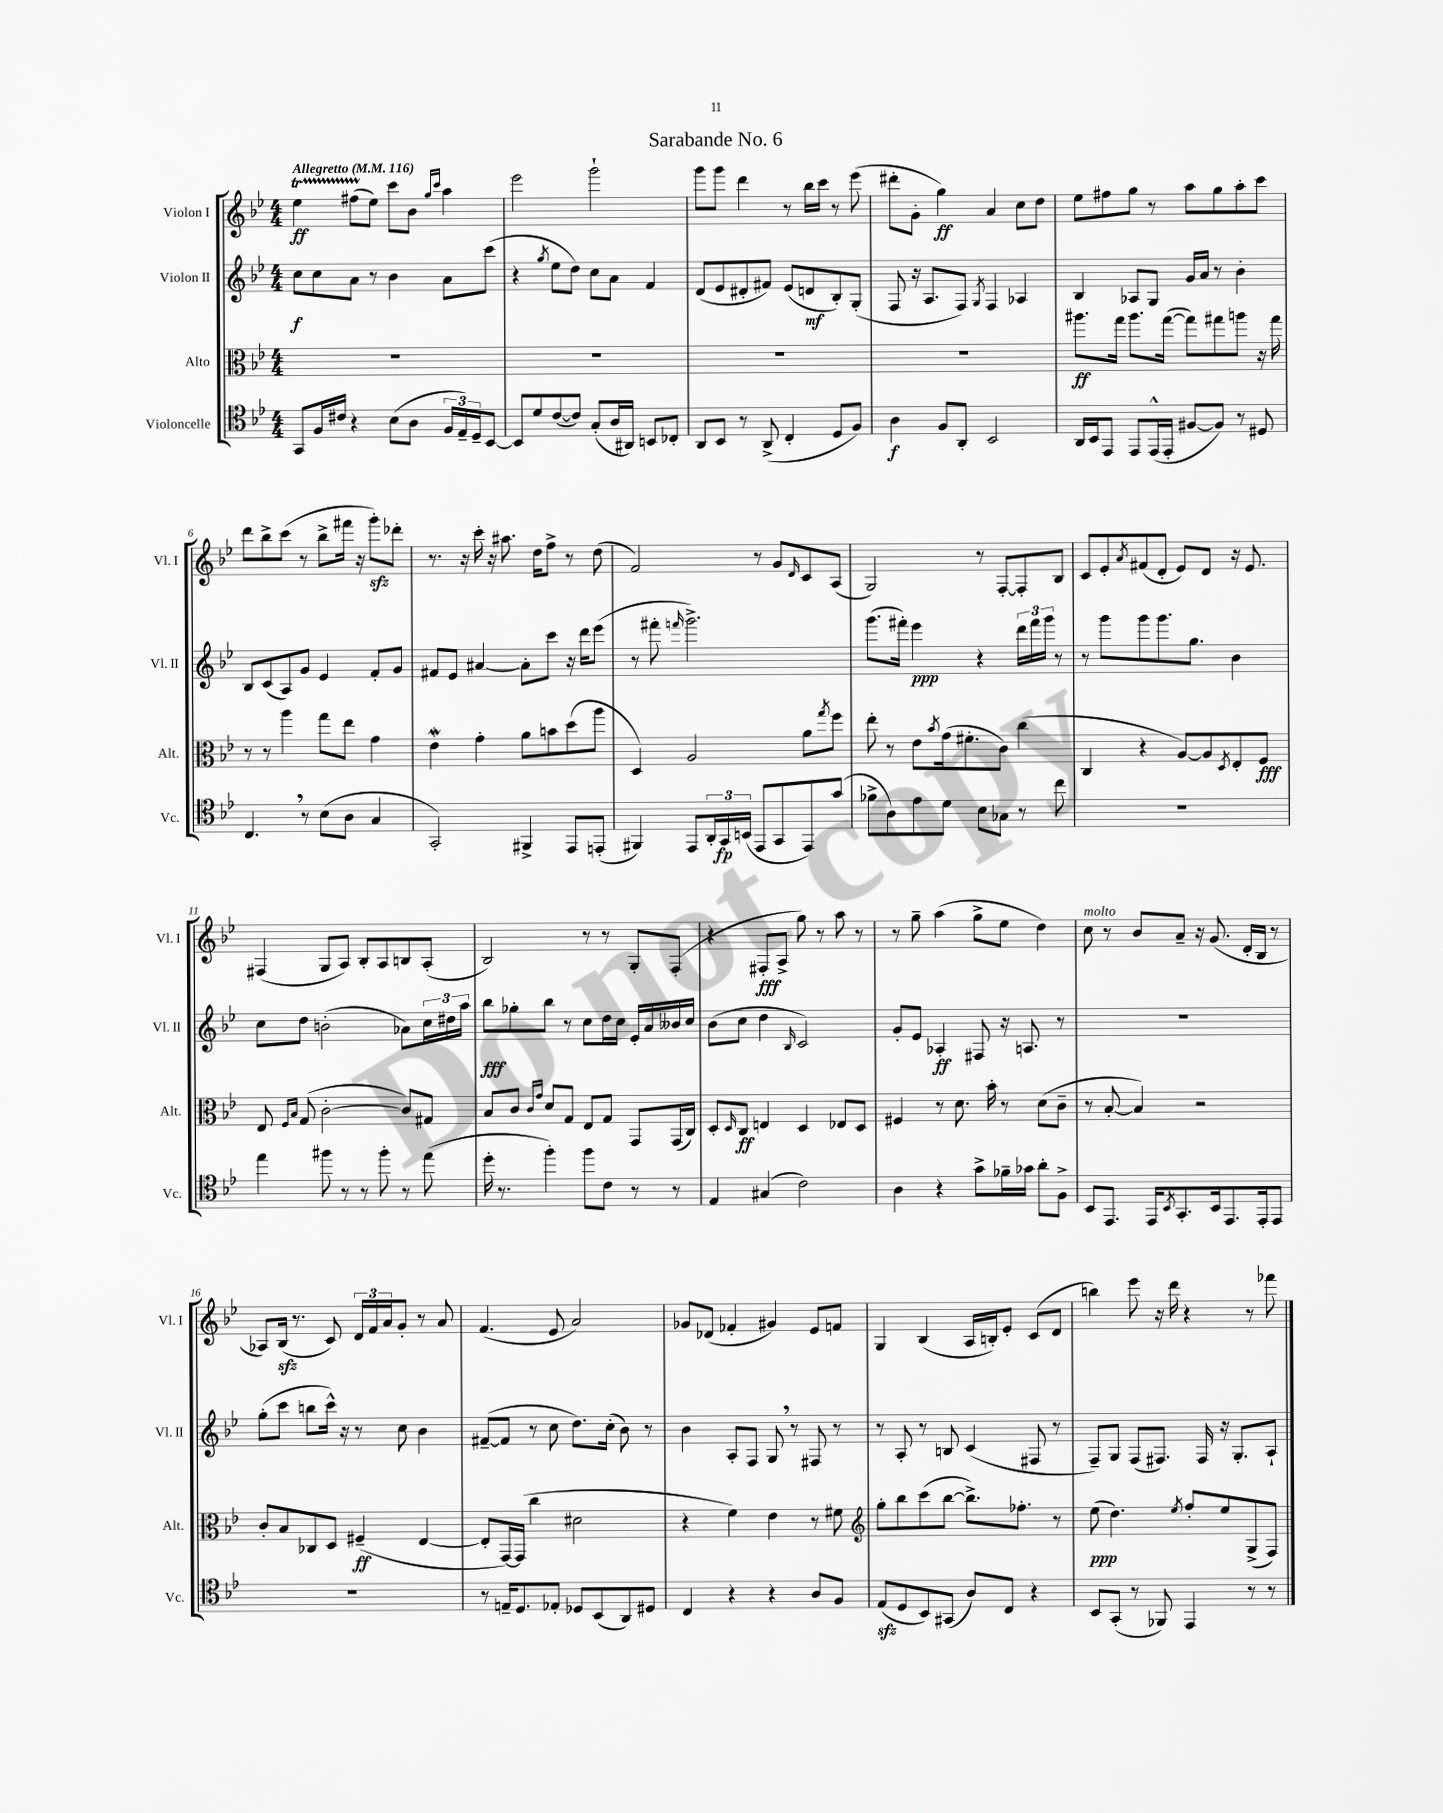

**kern	**kern	**kern	**kern
*staff4	*staff3	*staff2	*staff1
*clefC4	*clefC3	*clefG2	*clefG2
*k[b-e-]	*k[b-e-]	*k[b-e-]	*k[b-e-]
*M4/4	*M4/4	*M4/4	*M4/4
*MM116	*MM116	*MM116	*MM116
8GG	1r	8cc	4ee-
16F	.	8cc	.
16c#	.	.	.
4r	.	8a	(8ff#
.	.	8r	8ee-)
(8B-	.	4b-	8ccc
8A	.	.	8b-
.	.	.	16qqgg
.	.	.	16qqccc
24F	.	8a	4aa
24E-~)	.	.	.
24D~	.	.	.
[8BB-	.	(8ccc	.
=	=	=	=
8BB-]	1r	4r	2eee-
8d	.	.	.
.	.	8qgg	.
([8c	.	8ee-	.
8c])	.	8dd)	.
(8G'	.	8cc	2ggg`
16A	.	8a	.
16AA#)	.	.	.
8BB	.	4f	.
8C-'	.	.	.
=	=	=	=
8AA	1r	(8d	8ggg
8BB-	.	8e-	8ggg
8r	.	8d#'	4ddd
(8AA^	.	8f#)	.
4C'	.	(8e-	8r
.	.	8d	16bb-
.	.	.	16ccc
8D	.	8B-')	8r
8F)	.	(8G'	(8eee-
=	=	=	=
4A	1r	8F	8ddd#'
.	.	16r	8g'
.	.	8.A	.
8F	.	.	4gg)
8AA'	.	8F)	.
.	.	8qG	.
2BB-	.	4F	4a
.	.	4A-	8cc
.	.	.	8dd
=	=	=	=
16AA	8.aa#	4B-	8ee-
16BB-	.	.	.
8EE-	.	.	8ff#
.	16gg	.	.
8EE-	8.aa#	8A-	8gg
(16EE-^^	.	8G	8r
16EE-'	([16gg	.	.
[8F#	8gg])	16g	8aa
.	.	16a	.
8F#])	8gg#	8r	8gg
8r	8aa	4b-'	8aa'
8D#	16r	.	8ccc
.	16gg#	.	.
=	=	=	=
4.C	8r	8B-	8ddd
.	8r	(8c	8bb-^
.	4aa	8A)	(8ccc
8r	.	8g	8r
(8B-	8gg	4e-	8bb-^
8A	8ee-	.	16fff#
.	.	.	16r
4G	4g	8f'	8ggg')
.	.	8g	8ddd-'
=	=	=	=
2GG')	4e-	8f#	8.r
.	.	8e-	.
.	.	.	16r
.	4g'	[4a#	16ccc'
.	.	.	16r
.	.	.	8.aa#
4FF#^	8a	8a#']	.
.	.	.	16dd
.	8b	8ccc	8ff^
8EE-	(8dd	16r	8r
.	.	16ddd	.
(8EE'	8aa	(8eee-	(8dd
=	=	=	=
4FF#)	4D)	8r	2f)
.	.	8fff#'	.
.	.	16qqfff	.
8EE-	2A	2.ggg^)	.
24AA'	.	.	.
24GG	.	.	.
(24BB	.	.	.
8EE-	.	.	8r
8GG	.	.	8g
.	.	.	16qqd
8EE-)	8a	.	8c
.	8qgg	.	.
(8g	8ff	.	(8A
=	=	=	=
8f-^	8ee-'	(8.ggg	2G)
8A)	8r	.	.
.	.	16fff#')	.
8e-	8e-	4eee-	.
.	8qb-	.	.
8d	(16g	.	.
.	8.f#'	.	.
8B-	.	4r	8r
8G-	8c)	.	[8F'
8r	(4cc	24ddd	8F']
.	.	24fff#	.
.	.	24ggg	.
8cc	.	8r	8B-
=	=	=	=
1r	4C	8r	8c
.	.	8ggg	8e-'
.	.	.	8qa
.	4r	8ggg	(8f#
.	.	8.ggg	8d'
.	[8A)	.	8e-)
.	.	8.gg	.
.	8A]	.	8d
.	8qD	.	.
.	8E-'	4b-	16r
.	.	.	8.e-
.	8F	.	.
=	=	=	=
4ee-	8E-	8cc	(4F#
.	16qqF	.	.
.	16qqB-	.	.
.	(8G	8dd	.
8ff#	[2c'	(2b'	8G
8r	.	.	8A)
8r	.	.	8B-'
8ff#'	.	.	8A
8r	8c])	8a-)	8B
(8ee-	8G#	24cc	(8A'
.	.	24dd#	.
.	.	24aa	.
=	=	=	=
16dd'	8B-	8bb-	2B-)
8.r	.	.	.
.	8c	8gg-'	.
.	16qqc	.	.
.	16qqg	.	.
4ff')	8d	8bb-	.
.	8G	8r	.
8ff	8E-	8cc	8r
8c	8G	16dd	8r
.	.	16cc	.
8r	8GG	16e-'	8G'
.	.	16a	.
8r	(16GG	16b--	(8F'
.	16C)	16cc	.
=	=	=	=
4E-	8D'	(8b-	4r
.	16qqD	.	.
.	8C	8cc	.
(4G#	4E	4dd	8F#'
.	.	.	8A^
.	.	16qqB-	.
2c)	4D	2c)	8gg)
.	.	.	8r
.	8E-	.	8aa
.	8D	.	8r
=	=	=	=
4A	4F#	8g'	8r
.	.	8e-	8gg~
4r	8r	4A-'	(4aa
.	8.d	.	.
8g^	.	8F#	8gg^
.	16b-'	.	.
16f-~	8r	16r	8ee-
16g-	.	8.A	.
8a'	(8d	.	4dd)
8F^	8c~	8r	.
=	=	=	=
8BB-	8r	1r	8cc
8.EE-	[8B-'	.	8r
.	4B-])	.	8b-
16EE-	.	.	.
8qBB-	.	.	.
8.GG'	.	.	8a~
.	2r	.	16r
16BB-	.	.	(8.g
8.EE-	.	.	.
.	.	.	16d'
16EE-'	.	.	16B-
8EE-	.	.	8r
=	=	=	=
1r	8c'	(8gg'	8A-)
.	8B-	8ccc	(16B-
.	.	.	8.r
.	8C-	8bb	.
.	8D	16ccc^^)	8c)
.	.	16r	.
.	(4F#~	8r	24d
.	.	.	24f
.	.	.	24a
.	.	8cc	8g'
.	[4E-	4b-	8r
.	.	.	8a
=	=	=	=
8r	8E-']	([8f#~	(4.f
16E~	[16GG)	8f#]	.
8.D	(16GG]	.	.
.	4cc	8r	.
8E-'	.	8cc	8e-
8D-	2d#	8.dd)	2a)
(8BB-	.	.	.
.	.	(16cc'	.
8AA)	.	8b-)	.
8D#	.	8r	.
=	=	=	=
4C	4r	4b-	8g-
.	.	.	(8d-
4r	4f)	8A'	4f-'
.	.	8F	.
4r	4e-	8G	4g#)
.	.	8r	.
8A	8r	8F#	8e-
8F	8f#	8r	8f
=	=	=	=
*	*clefG2	*	*
(8E-	8gg'	8r	4G
8D	8bb-	8A'	.
8BB-)	(8ccc	8r	(4B-
(8GG#	[8bb-	8B	.
8A)	8.bb-^])	(4c	16A
.	.	.	16B')
8C	.	.	8e-'
.	8.ff-'	.	.
4r	.	8F#	(8c
.	8r	8r	8d
=	=	=	=
8BB-	(8ee-	8F~)	4bb)
(8GG'	4.dd)	8G	.
8r	.	(8F	8eee-
8FF-)	.	8.F#)	16r
.	.	.	16ddd
.	8qee-	.	.
4EE-	8ff'	.	4r
.	.	16F#	.
.	8ee-	16r	.
.	.	8.G'	.
8r	(8G^	.	8r
8r	8F)	8A`	8fff-
==	==	==	==
*-	*-	*-	*-
